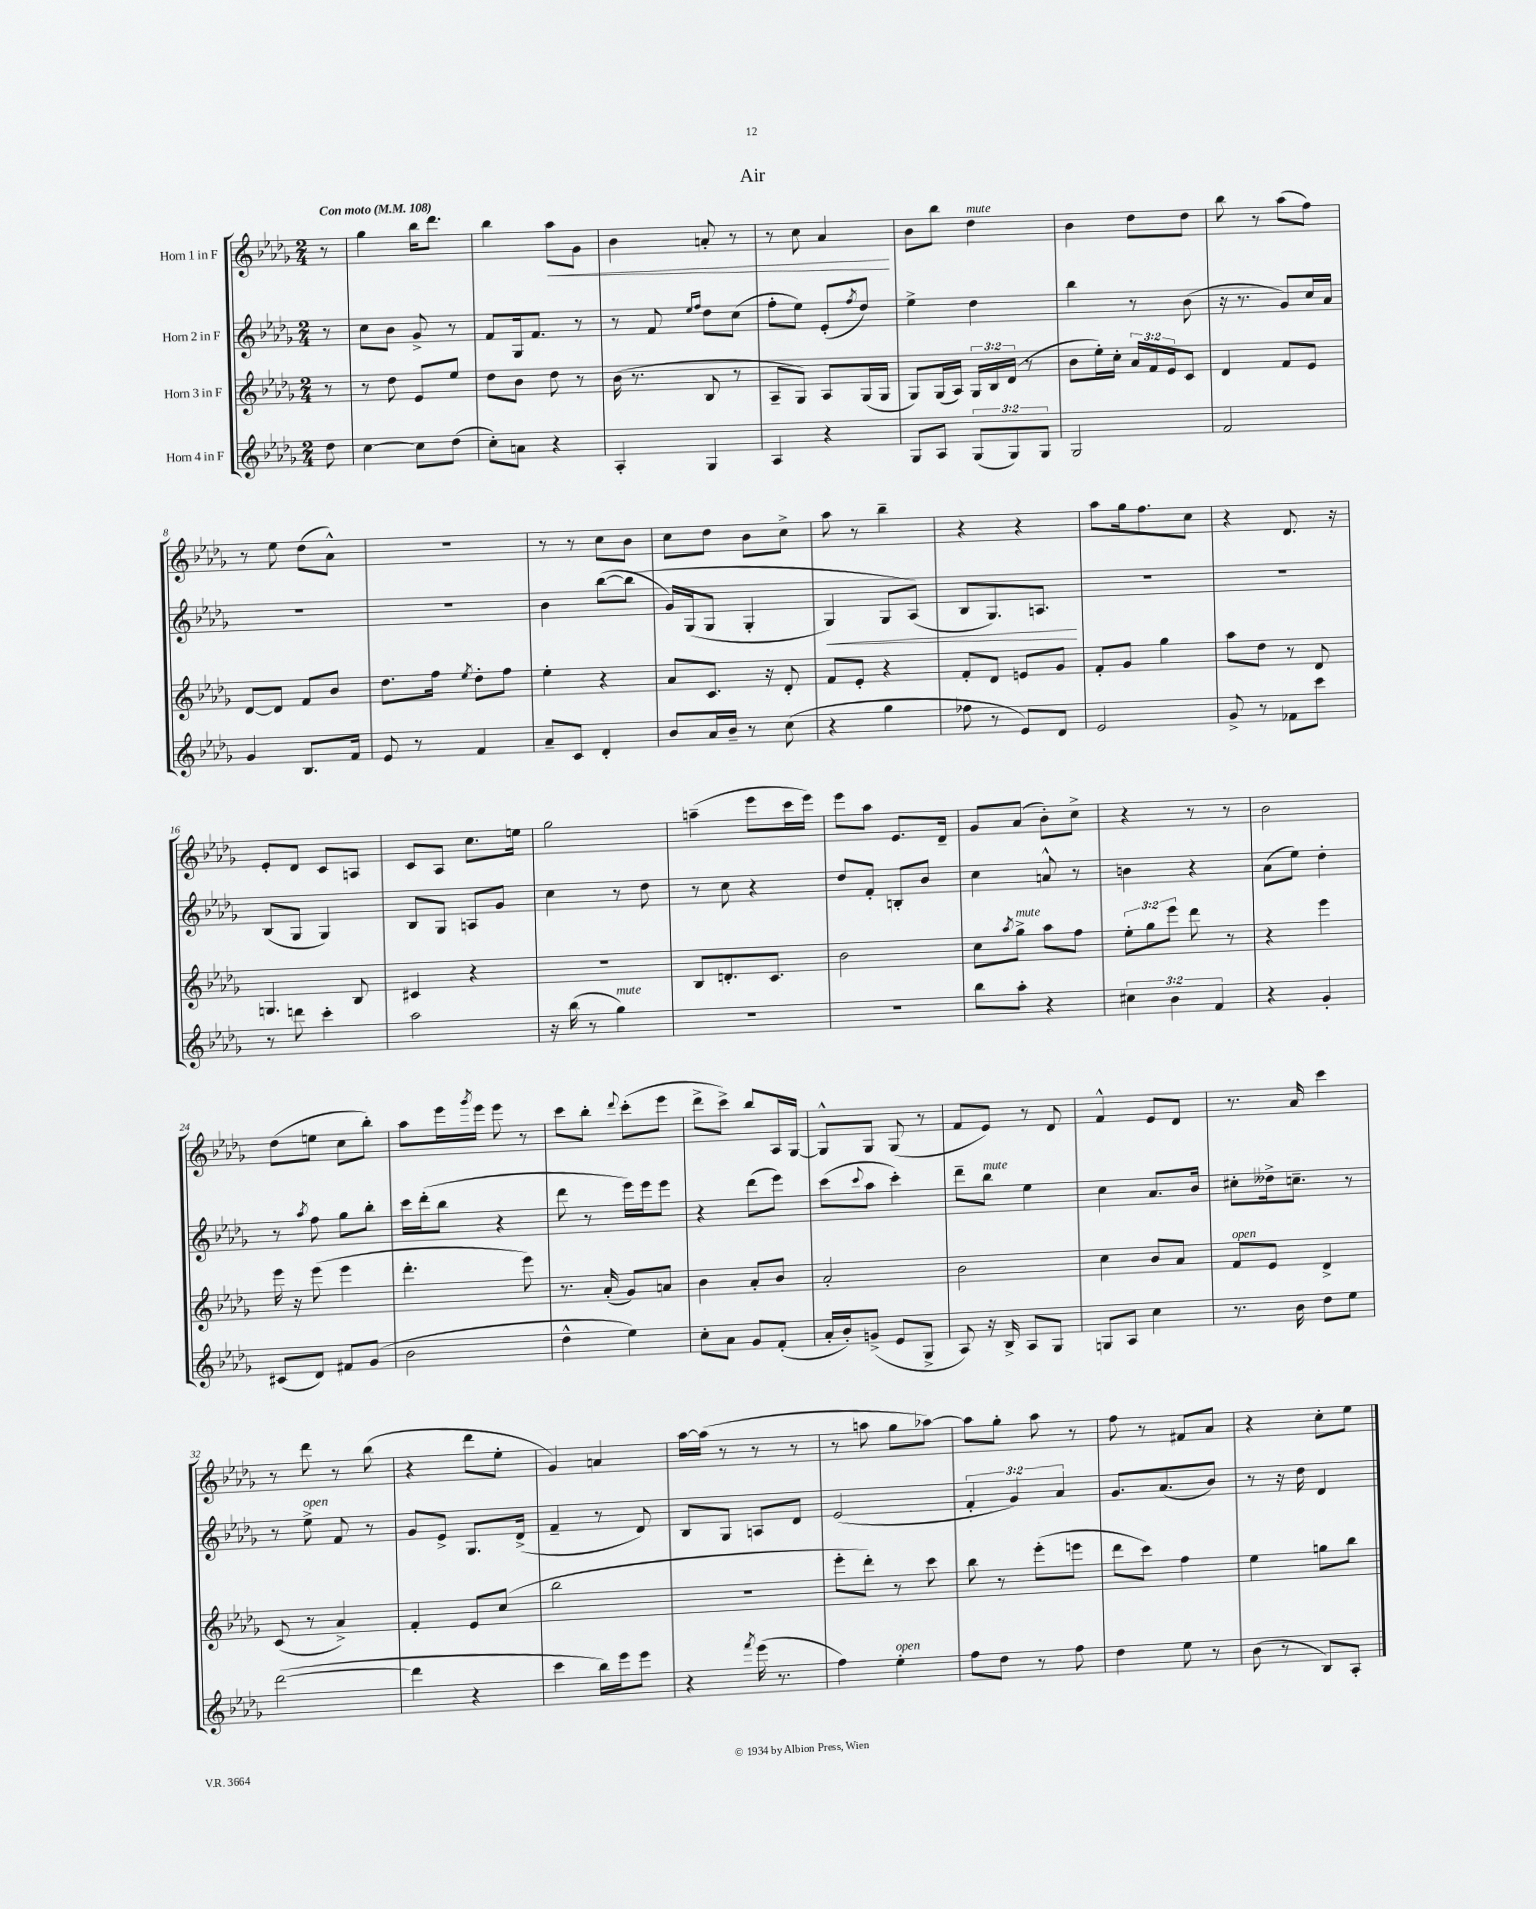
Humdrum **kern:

**kern	**kern	**kern	**kern
*staff4	*staff3	*staff2	*staff1
*clefG2	*clefG2	*clefG2	*clefG2
*k[b-e-a-d-g-]	*k[b-e-a-d-g-]	*k[b-e-a-d-g-]	*k[b-e-a-d-g-]
*M2/4	*M2/4	*M2/4	*M2/4
*MM108	*MM108	*MM108	*MM108
8dd-\	8r	8r	8r
=	=	=	=
[4cc\	8r	8cc\L	4gg-\
.	8dd-\	8b-\J	.
8cc\]L	8e-/L	8g-^/	16bb-\LK
.	.	.	8.ddd-\J
(8dd-\J	8ee-/J	8r	.
=	=	=	=
8cc'\L)	8dd-\L	8f/L	4bb-\
8a\J	8b-\J	16G-/k	.
.	.	8.f/J	.
4r	8dd-\	.	8aa-\L
.	8r	8r	8g-\J
=	=	=	=
4A-'/	(16b-\	8r	4b-\
.	8.r	.	.
.	.	8f/	.
.	.	16qqee-/LL	.
.	.	16qqff/JJ	.
4G-/	8B-/	8dd-\L	8a'/
.	8r	(8cc\J	8r
=	=	=	=
4A-/	8A-~/L	8ff'\L	8r
.	8G-/J)	8ee-\J)	8cc\
4r	8A-/L	(8e-'/L	4a-/
.	.	8qff/	.
.	(16G-/L	8dd-/J)	.
.	16G-/JJ	.	.
=	=	=	=
8G-/L	8G-/L)	4ee-^\	8b-\L
8A-/J	(16G-/L	.	8bb-\J
.	16A-/JJ)	.	.
(12G-/L	24G-/LL	4dd-\	4dd-\
.	24B-/	.	.
12G-/)	(24d-/JJ	.	.
.	8r	.	.
12G-/J	.	.	.
=	=	=	=
2G-/	8b-\L	4bb-\	4b-\
.	16ee-'\L)	.	.
.	16cc'\JJ	.	.
.	24a-/LL	8r	8dd-\L
.	24f/	.	.
.	24e-/J	.	.
.	8c/J	(8b-\	8dd-\J
=	=	=	=
2f/	4d-/	16r	8bb-\
.	.	8.r	.
.	.	.	8r
.	8f/L	8g-/L)	(8aa-\L
.	8e-/J	16cc/L	8ff\J)
.	.	16a-/JJ	.
=	=	=	=
4g-/	[8d-/L	2r	8r
.	8d-/]J	.	8ee-\
8.B-/L	8f/L	.	(8dd-\L
.	8b-/J	.	8a-^^\J)
16f/Jk	.	.	.
=	=	=	=
8e-/	8.dd-\L	2r	2r
8r	.	.	.
.	16ff\Jk	.	.
.	8qee-/	.	.
4f/	8dd-'\L	.	.
.	8ff\J	.	.
=	=	=	=
8a-~/L	4ee-'\	4b-\	8r
8c/J	.	.	8r
4d-'/	4r	([8bb-\L	8cc\L
.	.	&(8bb-\]J	8b-\J
=	=	=	=
8b-/L	8a-/L	16g-/LL)	8cc\L
.	.	(16G-/J	.
16a-/L	8.c/J	8G-/J	8dd-\J
16b-~/JJ	.	.	.
8r	.	4G-'/	8b-\L
.	16r	.	.
(8cc\	8d-'/	.	8cc^\J
=	=	=	=
4r	8f/L	4G-/)	8aa-\
.	8e-'/J	.	8r
4gg-\	4r	8G-/L	4bb-~\
.	.	(8A-/J&)	.
=	=	=	=
8ff-\	8f'/L	8B-/L	4r
8r	8d-/J	8.G-/)	.
8e-/L)	8e/L	.	4r
.	.	8.A/J	.
8d-/J	8g-/J	.	.
=	=	=	=
2e-/	8f'/L	2r	8aa-\L
.	8g-/J	.	16gg-\k
.	.	.	8.ff\
.	4gg-\	.	.
.	.	.	8cc\J
=	=	=	=
8g-^/	8aa-\L	2r	4r
8r	8dd-\J	.	.
8f-\L	8r	.	8.d-/
8ccc\J	8d-/	.	.
.	.	.	16r
=	=	=	=
8r	4.G/	(8B-/L	8e-'/L
8ddd\	.	8G-/J	8d-/J
4ccc'\	.	4G-/)	8c/L
.	8B-/	.	8A/J
=	=	=	=
2aa-\	4c#/	8B-/L	8c/L
.	.	8G-/J	8A-/J
.	4r	8A/L	8.cc\L
.	.	8g-/J	.
.	.	.	16ee\Jk
=	=	=	=
16r	2r	4cc\	2gg-\
(16bb-\	.	.	.
8r	.	.	.
4gg-\)	.	8r	.
.	.	8dd-\	.
=	=	=	=
2r	8B-/L	8r	(4aa~\
.	8.d'/	8cc\	.
.	.	4r	8eee-\L
.	8.c/J	.	.
.	.	.	16ccc\L
.	.	.	16eee-\JJ)
=	=	=	=
2r	2b-\	8dd-/L	8eee-\L
.	.	8f'/J	8aa-\J
.	.	8B'/L	8.e-/L
.	.	8b-/J	.
.	.	.	16d-~/Jk
=	=	=	=
8bb-\L	8cc\L	4cc\	8g-/L
.	8qaa-/	.	.
8aa-'\J	8gg-^\J	.	(8a-/J
4r	8aa-\L	8a^^/	8b-'\L)
.	8ff\J	8r	8cc^\J
=	=	=	=
6cc#\	12ee-'\L	4b\	4r
.	12gg-\	.	.
6b-\	12eee-\J	.	.
.	8ddd-\	4r	8r
6f/	.	.	.
.	8r	.	8r
=	=	=	=
4r	4r	(8a-\L	2b-\
.	.	8ee-\J)	.
4g-'/	4eee-\	4dd-'\	.
=	=	=	=
(8c#/L	16eee-\	8r	(8dd-\L
.	16r	.	.
.	.	8qaa-/	.
8d-/J)	(8eee-\	8ff\	8ee\J
8f#/L	4eee-\	8gg-\L	8cc\L
(8g-/J	.	8bb-'\J	8bb-'\J)
=	=	=	=
2b-\	4.ddd-'\	16ccc\LL	8aa-\L
.	.	(16ddd-'\J	.
.	.	8bb-\J	16eee-\L
.	.	.	8qggg-/
.	.	.	16eee-\JJ
.	.	4r	8eee-\
.	8eee-\)	.	8r
=	=	=	=
4dd-^^\	8.r	8ddd-\	8ccc\L
.	.	8r	8bb-'\J
.	(16a-'/	.	.
.	.	.	8qqddd-/
4ee-\)	8g-/L)	16eee-\LL)	(8ccc'\L
.	.	16eee-\J	.
.	8a/J	8eee-\J	8eee-\J
=	=	=	=
8cc'\L	4b-\	4r	8ddd-^\L
8a-\J	.	.	8ccc^\J)
8g-/L	8a-'/L	(8ddd-\L	8bb-/L
(8f'/J	8b-/J	8eee-\J)	16A-/L
.	.	.	[16G-/JJ
=	=	=	=
16a-'/LL	2a-'/	(8ccc\L	8G-^^/]L
16b-'/J)	.	.	.
.	.	8qqccc/	.
(8g^/J	.	8aa-\J	8G-/J
8e-/L	.	4ccc'\)	(8G-/
8G-^/J	.	.	8r
=	=	=	=
8A-/)	2b-\	8ddd-~\L	8f/L
16r	.	8bb-\J	8e-/J)
16B-^/	.	.	.
8A-/L	.	4ee-\	8r
8G-/J	.	.	8d-/
=	=	=	=
8G/L	4cc\	4cc\	4f^^/
8A-/J	.	.	.
4cc\	8b-/L	8.a-/L	8e-/L
.	8a-/J	.	8d-/J
.	.	16b-/Jk	.
=	=	=	=
8.r	8f/L	8cc#'\L	8.r
.	8e-/J	16dd--^\k	.
16b-\	.	8.cc~\J	16a-/
8dd-\L	4d-^/	.	4ccc\
8ee-\J	.	8r	.
=	=	=	=
([2ddd-\	(8c/	8r	8r
.	8r	8ee-^\	8ddd-\
.	4a-^/)	8f/	8r
.	.	8r	(8bb-\
=	=	=	=
4ddd-\]	4f'/	8g-/L	4r
.	.	8e-^/J	.
4r	8e-/L	8.G-/L	8ddd-\L
.	(8cc/J	.	8ee-'\J
.	.	(16d-^/Jk	.
=	=	=	=
4ccc\	2bb-\	4f~/	4g-/)
16bb-\LL)	.	8r	4a/
16eee-\J	.	.	.
8eee-\J	.	8d-/)	.
=	=	=	=
4r	2r	8B-/L	[16aa-\LL
.	.	.	(16aa-\]JJ
.	.	8G-/J	8r
8qfff/	.	.	.
(16eee-\	.	8A/L	8r
8.r	.	.	.
.	.	8d-/J	8r
=	=	=	=
4ff\)	8eee-'\L	(2e-/	8r
.	8ddd-'\J)	.	8aa\
4ee-'\	8r	.	8gg-\L
.	8ccc\	.	[8aa-\J)
=	=	=	=
8ff\L	8bb-\	6f'/	8aa-\]L
8dd-\J	8r	.	8gg-'\J
.	.	6g-/)	.
8r	(8eee-'\L	.	8aa-\
.	.	6a-/	.
8ff\	8eee\J	.	8r
=	=	=	=
4dd-\	8ddd-\L	8.g-/L	8ff\
.	8ccc\J)	.	8r
.	.	(8.a-/	.
8ee-\	4ff\	.	8f#/L
8r	.	8b-/J)	8a-/J
=	=	=	=
(8b-\	4ee-\	8r	4r
8r	.	16r	.
.	.	16dd-\	.
8B-/L)	8gg\L	4d-/	8cc'\L
8A-'/J	8bb-\J	.	8ee-\J
==	==	==	==
*-	*-	*-	*-
